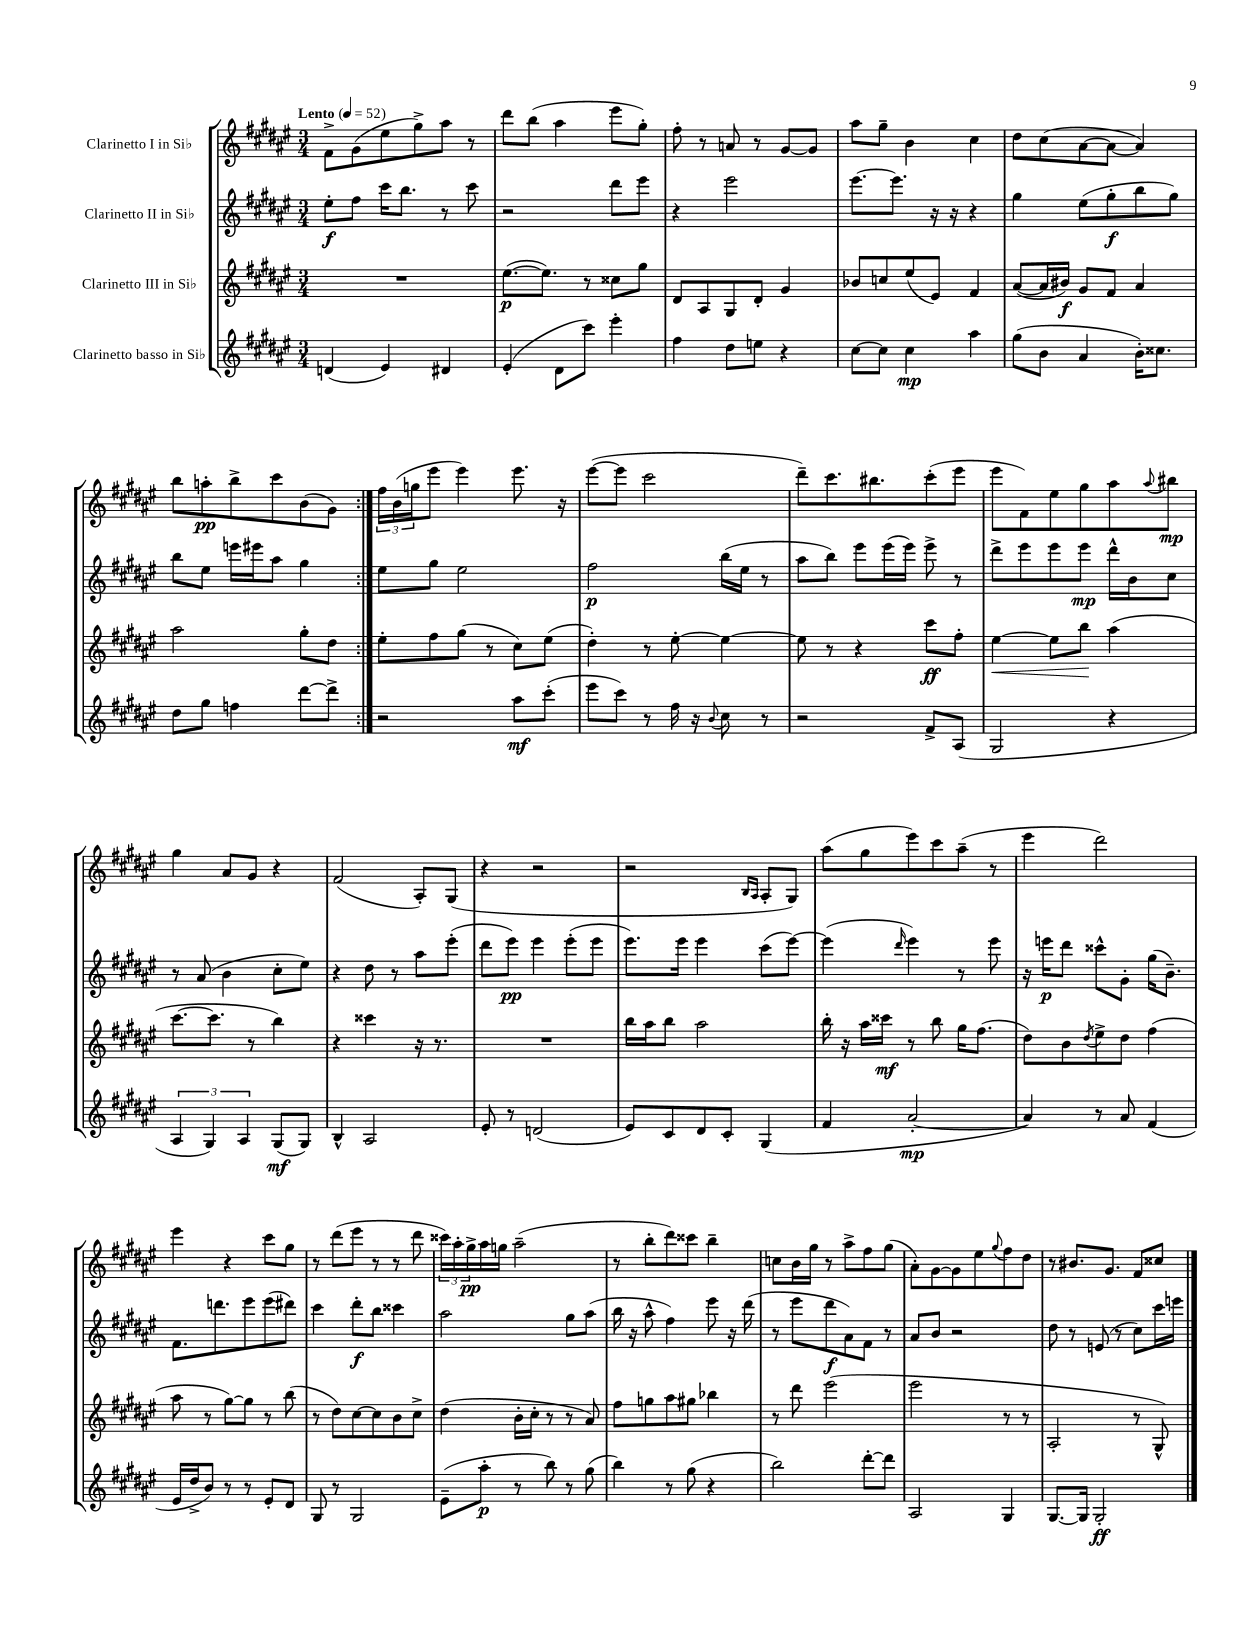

**kern	**kern	**kern	**kern
*staff4	*staff3	*staff2	*staff1
*clefG2	*clefG2	*clefG2	*clefG2
*k[f#c#g#d#a#e#]	*k[f#c#g#d#a#e#]	*k[f#c#g#d#a#e#]	*k[f#c#g#d#a#e#]
*M3/4	*M3/4	*M3/4	*M3/4
*MM52	*MM52	*MM52	*MM52
(4d	2.r	8ee#'	8f#^
.	.	8ff#	(8g#
4e#)	.	16ccc#	8ee#
.	.	8.bb	.
.	.	.	8gg#^)
4d#	.	8r	8aa#
.	.	8ccc#	8r
=	=	=	=
(4e#'	([8.ee#	2r	8ddd#
.	.	.	(8bb
.	8.ee#])	.	.
8d#	.	.	4aa#
8ccc#)	8r	.	.
4eee#'	8cc##	8ddd#	8eee#
.	8gg#	8eee#	8gg#')
=	=	=	=
4ff#	8d#	4r	8ff#'
.	8A#	.	8r
8dd#	8G#	2eee#	8a
8ee	8d#'	.	8r
4r	4g#	.	[8g#
.	.	.	8g#]
=	=	=	=
[8cc#	8b-	[8.eee#	8aa#
8cc#]	8cc	.	8gg#~
.	.	8.eee#]	.
4cc#	(8ee#	.	4b
.	8e#)	16r	.
.	.	16r	.
4aa#	4f#	4r	4cc#
=	=	=	=
(8gg#	([8a#	4gg#	8dd#
8b	16a#]	.	(8cc#
.	16b#)	.	.
4a#	8g#	(8ee#	[8a#
.	8f#	8gg#'	8a#_
16b')	4a#	8bb	4a#])
8.cc##	.	.	.
.	.	8gg#)	.
=	=	=	=
8dd#	2aa#	8bb	8bb
8gg#	.	8ee#	8aa'
4ff	.	16eee	8bb^
.	.	16eee#	.
.	.	8aa#	8ccc#
[8ddd#	8gg#'	4gg#	(8b
8ddd#^]	8dd#	.	8g#)
=:|!	=:|!	=:|!	=:|!
2r	8ee#'	8ee#	24ff#
.	.	.	(24b
.	.	.	24gg
.	8ff#	8gg#	8eee#
.	(8gg#	2ee#	4eee#)
.	8r	.	.
8aa#	8cc#)	.	8.eee#
(8ccc#'	(8ee#	.	.
.	.	.	16r
=	=	=	=
8eee#	4dd#')	2ff#	([8eee#
8ccc#)	.	.	8eee#]
8r	8r	.	2ccc#
16ff#	[8ee#'	.	.
16r	.	.	.
8qqb	.	.	.
8cc#	4ee#_	(16bb	.
.	.	16ee#	.
8r	.	8r	.
=	=	=	=
2r	8ee#]	8aa#	8ddd#~)
.	8r	8bb)	8.ccc#
.	4r	8eee#	.
.	.	.	8.bb#
.	.	(16eee#	.
.	.	16eee#)	.
8f#^	8ccc#	8eee#^	(8ccc#'
(8A#	8ff#'	8r	8eee#
=	=	=	=
2G#	[4ee#	8ddd#^	8eee#
.	.	8eee#	8f#)
.	8ee#]	8eee#	8ee#
.	8bb	8eee#	8gg#
4r	(4aa#	16ddd#^^	8aa#
.	.	16b	.
.	.	.	8qqaa#
.	.	8cc#	8bb#
=	=	=	=
6A#	[8.ccc#	8r	4gg#
.	.	(8a#	.
6G#)	.	.	.
.	8.ccc#]	.	.
.	.	4b	8a#
6A#	.	.	.
.	8r	.	8g#
(8G#	4bb)	8cc#'	4r
8G#)	.	8ee#)	.
=	=	=	=
4B^^	4r	4r	(2f#
2A#	4ccc##	8dd#	.
.	.	8r	.
.	16r	8aa#	8A#')
.	8.r	.	.
.	.	(8eee#'	(8G#
=	=	=	=
8e#'	2.r	8ddd#	4r
8r	.	8eee#)	.
(2d	.	4eee#	2r
.	.	(8eee#'	.
.	.	8eee#	.
=	=	=	=
8e#)	16bb	8.eee#)	2r
.	16aa#	.	.
8c#	8bb	.	.
.	.	16eee#	.
8d#	2aa#	4eee#	.
8c#'	.	.	.
.	.	.	16qqB
.	.	.	16qqA#
(4G#	.	(8ccc#	8A#'
.	.	[8eee#)	8G#)
=	=	=	=
4f#	16bb'	(4eee#]	(8aa#
.	16r	.	.
.	16aa#	.	8gg#
.	16ccc##	.	.
.	.	16qqddd#	.
[2a#'	8r	4eee#)	8eee#)
.	8bb	.	8ccc#
.	16gg#	8r	(8aa#~
.	(8.ff#	.	.
.	.	8eee#	8r
=	=	=	=
4a#])	8dd#)	16r	4eee#
.	.	16eee	.
.	8b	8ddd#	.
.	8qdd#	.	.
8r	8ee#^	8ccc##^^	2ddd#)
8a#	8dd#	8g#'	.
(4f#	(4ff#	(16gg#	.
.	.	8.b~)	.
=	=	=	=
16e#	8aa#	8.f#	4eee#
16dd#^	.	.	.
8b)	8r	.	.
.	.	8.ddd	.
8r	[8gg#)	.	4r
8r	8gg#]	8eee#	.
8e#'	8r	(8eee#	8ccc#
8d#	(8bb	8ddd#)	8gg#
=	=	=	=
8G#	8r	4ccc#	8r
8r	8dd#)	.	(8ddd#
2G#	[8cc#	8ddd#'	8eee#
.	8cc#]	8bb	8r
.	8b	4ccc##	8r
.	8cc#^	.	8ddd#
=	=	=	=
(8e#~	(4dd#	2aa#	24ccc##)
.	.	.	24aa#'
.	.	.	24gg#^
8aa#'	.	.	16aa#
.	.	.	16gg
8r	16b'	.	(2aa#~
.	16cc#'	.	.
8bb)	8r	.	.
8r	8r	8gg#	.
(8gg#	8a#)	(8aa#	.
=	=	=	=
4bb)	8ff#	16bb	8r
.	.	16r	.
.	8gg	8aa#^^	8bb'
8r	8aa#	4ff#)	8ddd#)
(8gg#	8gg#	.	8ccc##
4r	4bb-	8eee#	4bb~
.	.	16r	.
.	.	(16ddd#	.
=	=	=	=
2bb)	8r	8r	8cc
.	8ddd#	8eee#	16b
.	.	.	16gg#
.	(2eee#	8ddd#	8r
.	.	8a#)	8aa#^
[8ddd#'	.	8f#	8ff#
8ddd#]	.	8r	(8gg#
=	=	=	=
2A#	2eee#	8a#	8a#')
.	.	8b	[8g#
.	.	2r	8g#]
.	.	.	8ee#
.	.	.	8qqgg#
4G#	8r	.	8ff#
.	8r	.	8dd#
=	=	=	=
[8.G#	2A#'	8dd#	8r
.	.	8r	8.b#
16G#]	.	.	.
2G#'	.	(8e	.
.	.	.	8.g#
.	.	8r	.
.	8r	8cc#)	8f#
.	8G#^^)	16ccc#	8cc##
.	.	16eee	.
==	==	==	==
*-	*-	*-	*-
